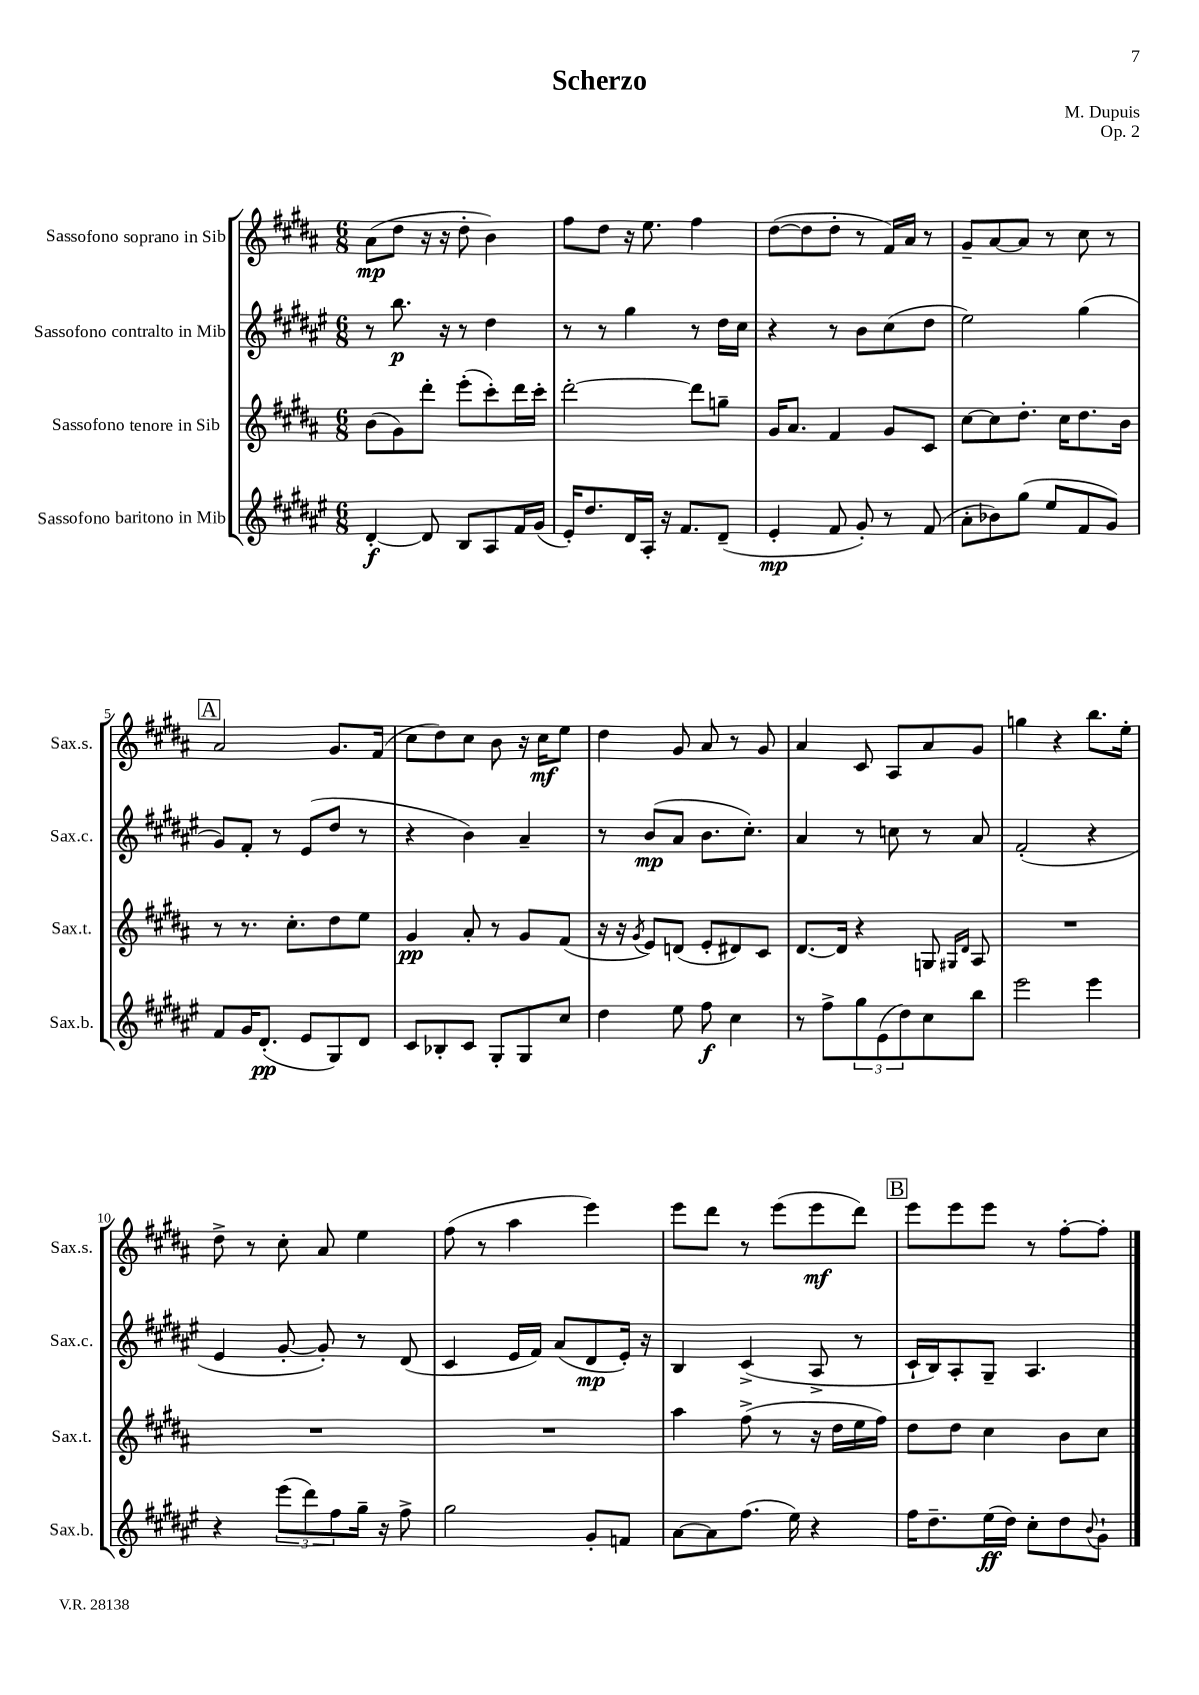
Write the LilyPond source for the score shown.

\header { title = "Scherzo" composer = "M. Dupuis" opus = "Op. 2" }
<<
\new StaffGroup <<
\new Staff = "s0" \with { instrumentName = "Sassofono soprano in Sib" shortInstrumentName = "Sax.s." } {
    \clef treble \key b \major \numericTimeSignature \time 6/8
    ais'8\mp( dis''8 r16 r16 dis''8-. b'4) |
    fis''8 dis''8 r16 e''8. fis''4 |
    dis''8~( dis''8 dis''8-. r8 fis'16) ais'16 r8 |
    gis'8-- ais'8~ ais'8 r8 cis''8 r8 |
    \mark \markup { \box "A" } ais'2 gis'8. fis'16( |
    cis''8 dis''8) cis''8 b'8 r16 cis''16\mf e''8 |
    dis''4 gis'8 ais'8 r8 gis'8 |
    ais'4 cis'8 ais8 ais'8 gis'8 |
    g''4 r4 b''8. e''16-. |
    dis''8-> r8 cis''8-. ais'8 e''4 |
    fis''8( r8 ais''4 e'''4) |
    e'''8 dis'''8 r8 e'''8( e'''8\mf dis'''8) |
    \mark \markup { \box "B" } e'''8 e'''8 e'''8 r8 fis''8~-. fis''8-. \bar "|." |
}
\new Staff = "s1" \with { instrumentName = "Sassofono contralto in Mib" shortInstrumentName = "Sax.c." } {
    \clef treble \key fis \major \numericTimeSignature \time 6/8
    r8 b''8.\p r16 r8 dis''4 |
    r8 r8 gis''4 r8 dis''16 cis''16 |
    r4 r8 b'8 cis''8( dis''8 |
    eis''2) gis''4( |
    \mark \markup { \box "A" } gis'8) fis'8-. r8 eis'8( dis''8 r8 |
    r4 b'4) ais'4-- |
    r8 b'8\mp( ais'8 b'8. cis''8.-.) |
    ais'4 r8 c''8 r8 ais'8 |
    fis'2-.( r4 |
    eis'4 gis'8~-. gis'8-.) r8 dis'8( |
    cis'4 eis'16 fis'16) ais'8( dis'8\mp eis'16-.) r16 |
    b4 cis'4->( ais8-> r8 |
    \mark \markup { \box "B" } cis'16-! b16) ais8-. gis8-- ais4. \bar "|." |
}
\new Staff = "s2" \with { instrumentName = "Sassofono tenore in Sib" shortInstrumentName = "Sax.t." } {
    \clef treble \key b \major \numericTimeSignature \time 6/8
    b'8( gis'8) dis'''8-. e'''8-.( cis'''8-.) dis'''16 cis'''16-. |
    dis'''2~-. dis'''8 g''8-- |
    gis'16 ais'8. fis'4 gis'8 cis'8 |
    cis''8~ cis''8 dis''8.-. cis''16 dis''8. b'16 |
    \mark \markup { \box "A" } r8 r8. cis''8.-. dis''8 e''8 |
    gis'4\pp ais'8-. r8 gis'8 fis'8( |
    r16 r16 \acciaccatura { gis'8 } e'8) d'8( e'8-. dis'8) cis'8 |
    dis'8.~ dis'16 r4 g8 \grace { gis16 dis'16 } ais8 |
    R2. |
    R2. |
    R2. |
    ais''4 fis''8->( r8 r16 dis''16 e''16 fis''16) |
    \mark \markup { \box "B" } dis''8 dis''8 cis''4 b'8 cis''8 \bar "|." |
}
\new Staff = "s3" \with { instrumentName = "Sassofono baritono in Mib" shortInstrumentName = "Sax.b." } {
    \clef treble \key fis \major \numericTimeSignature \time 6/8
    dis'4~-.\f dis'8 b8 ais8 fis'16 gis'16( |
    eis'16-.) dis''8. dis'16 ais16-. r16 fis'8. dis'8--( |
    eis'4-.\mp fis'8 gis'8-.) r8 fis'8( |
    ais'8-. bes'8) gis''8( eis''8 fis'8 gis'8) |
    \mark \markup { \box "A" } fis'8 gis'16 dis'8.-.\pp( eis'8 gis8) dis'8 |
    cis'8 bes8-. cis'8 gis8-. gis8 cis''8 |
    dis''4 eis''8 fis''8\f cis''4 |
    r8 fis''8-> \tuplet 3/2 { gis''8 eis'8( dis''8) } cis''8 b''8 |
    eis'''2 eis'''4 |
    r4 \tuplet 3/2 { eis'''8( dis'''8) fis''8 } gis''16-- r16 fis''8-> |
    gis''2 gis'8-. f'8 |
    ais'8~ ais'8 fis''8.( eis''16) r4 |
    \mark \markup { \box "B" } fis''16 dis''8.-- eis''16\ff( dis''16) cis''8-. dis''8 \appoggiatura { b'8 } gis'8-! \bar "|." |
}
>>
>>
